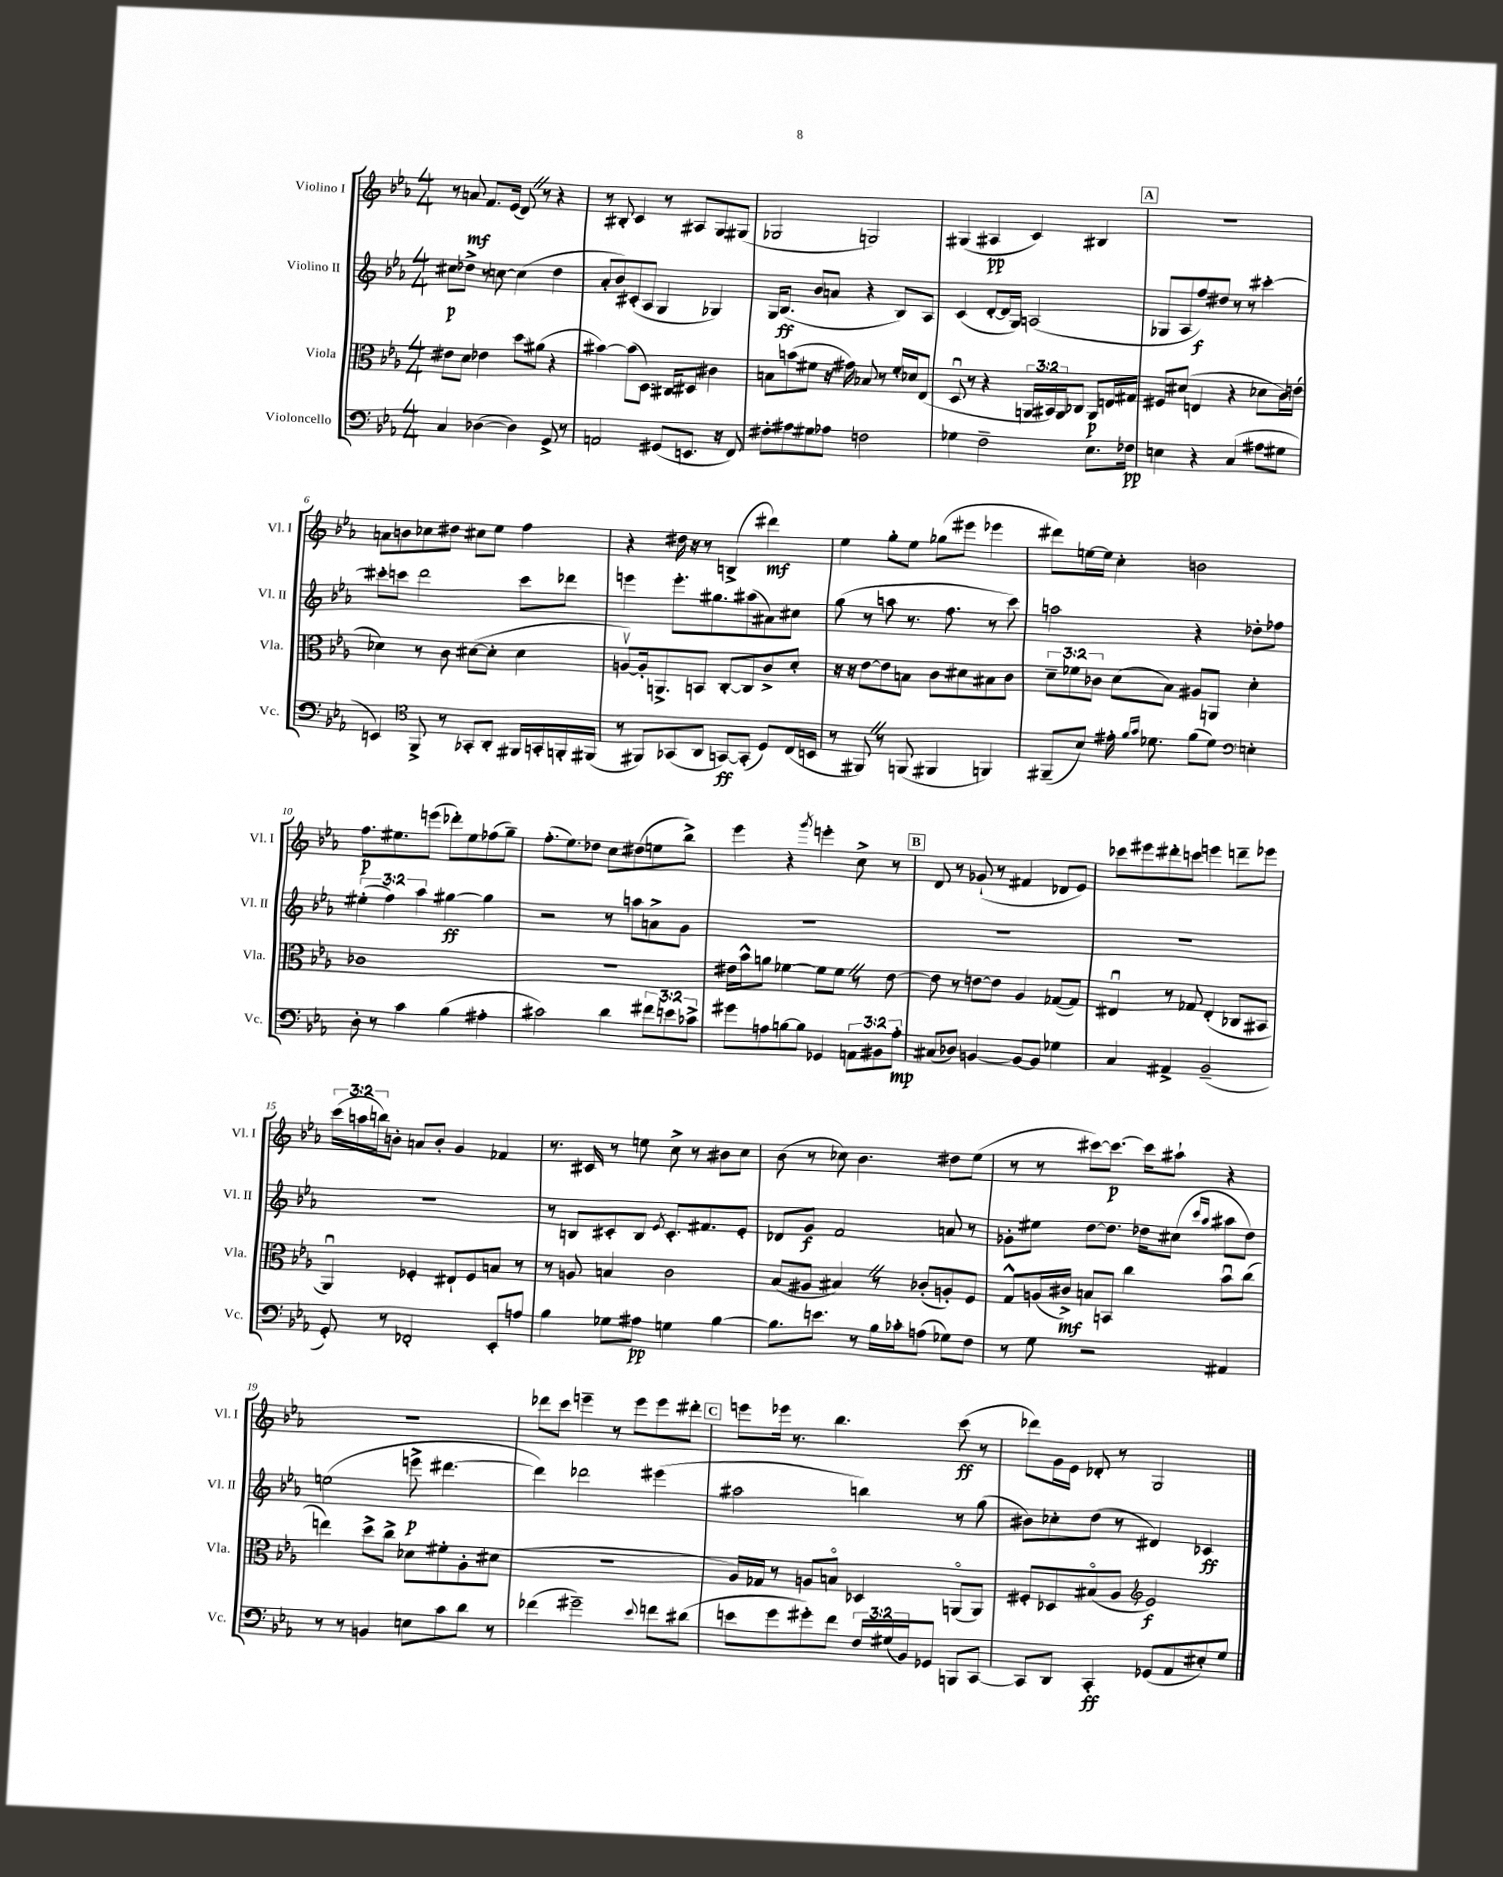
<<
\new StaffGroup <<
\new Staff = "s0" \with { instrumentName = "Violino I" shortInstrumentName = "Vl. I" } {
    \clef treble \key ees \major \numericTimeSignature \time 4/4 \override Staff.TupletNumber.text = #tuplet-number::calc-fraction-text
    r8 a'8\mf f'8. ees'16( d'8) \once \override BreathingSign.text = \markup { \musicglyph "scripts.caesura.straight" } \breathe r8 r4 |
    r8 bis8-. c'4 r8 ais8 g8 gis8( |
    ges2 g2) |
    gis4( ais4\pp c'4) bis4 |
    \mark \markup { \box "A" } R1 |
    a'8 b'8 ces''8 dis''8 cis''8 ees''8 f''4 |
    r4 dis''16 r16 r8 b4->( dis'''4\mf) |
    ees''4 g''8-. ees''8 ges''8( eis'''8 ees'''4 |
    dis'''8) e''16~ e''16 c''4-. b'2 |
    f''8.\p eis''8. e'''8( des'''8-.) eis''8 fes''8( g''8--) |
    f''8.-.( ees''8.) des''8 c''8 dis''8( e''8 bes''8->) |
    ees'''4 r4 \acciaccatura { g'''8 } e'''4-. c''8-> r8 |
    \mark \markup { \box "B" } d'8 r8 ges'8-!( r8 fis'4 des'8 ees'8) |
    ces'''8 eis'''8 dis'''8-. c'''8 e'''4 d'''8-- ees'''8 |
    \tuplet 3/2 { c'''16( a''16 b''16) } b'8-. a'8 b'8-. g'4 fes'4 |
    r8. cis'16 r8 e''8 c''8-> r8 bis'8 c''8 |
    bes'8( r8 ces''8) bes'4. dis''8 ees''8( |
    r8 r8 cis'''8~) cis'''8.~\p cis'''16 ais''8-! r4 |
    R1 |
    des'''8 c'''8 e'''4-- r8 e'''8 e'''8 dis'''8-. |
    \mark \markup { \box "C" } e'''8 ees'''16 r8. bes''4. c'''8\ff( r8 |
    des'''8) g'16 ees'16 des'8-. r8 g2 \bar "|." |
}
\new Staff = "s1" \with { instrumentName = "Violino II" shortInstrumentName = "Vl. II" } {
    \clef treble \key ees \major \numericTimeSignature \time 4/4 \override Staff.TupletNumber.text = #tuplet-number::calc-fraction-text
    cis''8\p des''8-> r8 c''8~ c''4( des''4 |
    aes'8-. bes'8) cis'8-.( aes8 g4 ges4) |
    g16 bes8.\ff( bes'8 a'8 r4 bes8) aes8 |
    c'4( d'8~-. d'16 g16) a2( |
    \mark \markup { \box "A" } ges8 aes8 f''8\f) dis''8 r8 r8 cis'''4~-. |
    cis'''8-. c'''8 d'''2 c'''8 des'''8 |
    e'''4 e'''8.-. gis''8. ais''8( ais'8) cis''8 |
    g''8( r8 a''8 r8. f''8. r8 c'''8) |
    a''2 r4 des''8-. fes''8 |
    \tuplet 3/2 { eis''4-.( f''4) aes''4 } gis''4~\ff gis''4 |
    r2 r8 a''8 a'8-> g'8 |
    R1 |
    \mark \markup { \box "B" } R1 |
    R1 |
    R1 |
    r8 b8 cis'8-. b8 \acciaccatura { ees'8 } cis'8.-. fis'8. ees'8-. |
    des'8 g'8\f f'2 a'8 r8 |
    ges'8-. eis''8 d''8~ d''8. des''16 cis''8( \grace { c'''16 aes''16 } ais''8 des''8) |
    e''2( e'''8->\p dis'''4.~ |
    dis'''4) des'''2 eis'''4( |
    \mark \markup { \box "C" } ais''2 b''4) r8 g''8( |
    bis'8) ces''8-. d''8( r8 dis'4) ces'4\ff \bar "|." |
}
\new Staff = "s2" \with { instrumentName = "Viola" shortInstrumentName = "Vla." } {
    \clef alto \key ees \major \numericTimeSignature \time 4/4 \override Staff.TupletNumber.text = #tuplet-number::calc-fraction-text
    eis'8 d'8 ees'4 d''8 ais'8( r4 |
    bis'4~) bis'8( d8.) cis16 dis8 cis'4 |
    b8 b'8( fis'8 r16 gis'16) bes8 r8 fis'16-. des'16 ees8( |
    d8\downbow r8 r4 \tuplet 3/2 { a,16 bis,16) a,16 } ces8 a,8\p e16 gis16 |
    \mark \markup { \box "A" } fis8 dis'8( e4 r4 des'8 c'16) e'16( |
    des'4) r8 c'8 dis'8~( dis'8-. dis'4 |
    a8~\upbow) a16-. a,8.-> b,8 c8~-. c8 c'8-> d'8-. |
    r16 r16 ees'8~ ees'8 b8 c'8 dis'8 bis8 c'8 |
    \tuplet 3/2 { d'8-- fes'8 ces'8 } d'8( bes8) ais8 a,8 d'4-. |
    ces'1 |
    R1 |
    eis'16 bes'16-^ a'8 fes'4~ fes'8 fes'8 \once \override BreathingSign.text = \markup { \musicglyph "scripts.caesura.straight" } \breathe r8 eis'8~ |
    \mark \markup { \box "B" } eis'8 r8 e'8~ e'8 aes4 ges8~( ges8) |
    eis4\downbow r8 ges8 eis4-.( ces8 bis,8 |
    aes,4\downbow) fes4-. eis8-! fes8 b8 r8 |
    r8 a8 b4 c'2 |
    bes8( ais8 bis4) \once \override BreathingSign.text = \markup { \musicglyph "scripts.caesura.straight" } \breathe r8 ces'8-.( a8-.) f8 |
    g8-^ a16( cis'16->\mf) b8 b,8 c''4 bes'8\downbow c''8( |
    e''4) d''8-> c''8-> des'8 fis'8-. aes8-. dis'8( |
    r1 |
    \mark \markup { \box "C" } aes16) ges16 r8 a8 b8\flageolet des4 a,8\flageolet( a,8) |
    fis8-. des8 bis8\flageolet( aes8 \clef treble ees'2\f) \bar "|." |
}
\new Staff = "s3" \with { instrumentName = "Violoncello" shortInstrumentName = "Vc." } {
    \clef bass \key ees \major \numericTimeSignature \time 4/4 \override Staff.TupletNumber.text = #tuplet-number::calc-fraction-text
    c4 des4~( des4) g,8-> r8 |
    a,2 gis,8( e,8. r16 f,8) |
    fis8-. ais8 gis8 aes8 f2 |
    ges4 f2-- ees8. fes16\pp |
    \mark \markup { \box "A" } e4 r4 c4( ais8 gis8 |
    e,4) \clef tenor f,8-> r8 ges,8-. aes,8-. fis,16 g,16-. f,16-. fis,16( |
    r8 fis,8) ges,8( aes,8 g,8~\ff) g,8-.( d8) c16( b,16 |
    r8 fis,8) \once \override BreathingSign.text = \markup { \musicglyph "scripts.caesura.straight" } \breathe r8 f,8( fis,4 f,4) |
    fis,8--( bes8) eis'16-. \grace { f'16 g'16 } des'8. f'8( des'8) \clef bass e4-. |
    d8-. r8 c'4 bes4( ais4-. |
    cis'2) d'4 \tuplet 3/2 { fis'8 e'8 ces'8-> } |
    gis'8 a8 b8~ b8 ges,4 \tuplet 3/2 { a,8 bis,8 a8-.\mp } |
    \mark \markup { \box "B" } cis8( des8) b,4~ b,8~ b,8 ges4 |
    c4 ais,4-> bes,2--( |
    g,8-.) r8 fes,2-. ees,8-. a8 |
    bes4 ges8 ais8\pp g4 bes4~ |
    bes8. e'8. r8 bes16 ces'16-. a8( ges8) f8 |
    r8 g8 r2 ais,4 |
    r8 r8 b,4 e8 c'8 d'8 r8 |
    fes'4( gis'2--) \appoggiatura { ees'8 } f'8 dis'8( |
    \mark \markup { \box "C" } e'8 g'8 gis'8-.) f'8 \tuplet 3/2 { f16 gis16( bes,16) } ges,8 b,,8 c,8~ |
    c,8 d,8 c,4-.\ff ges,8( aes,8 eis8-.) g8 \bar "|." |
}
>>
>>
